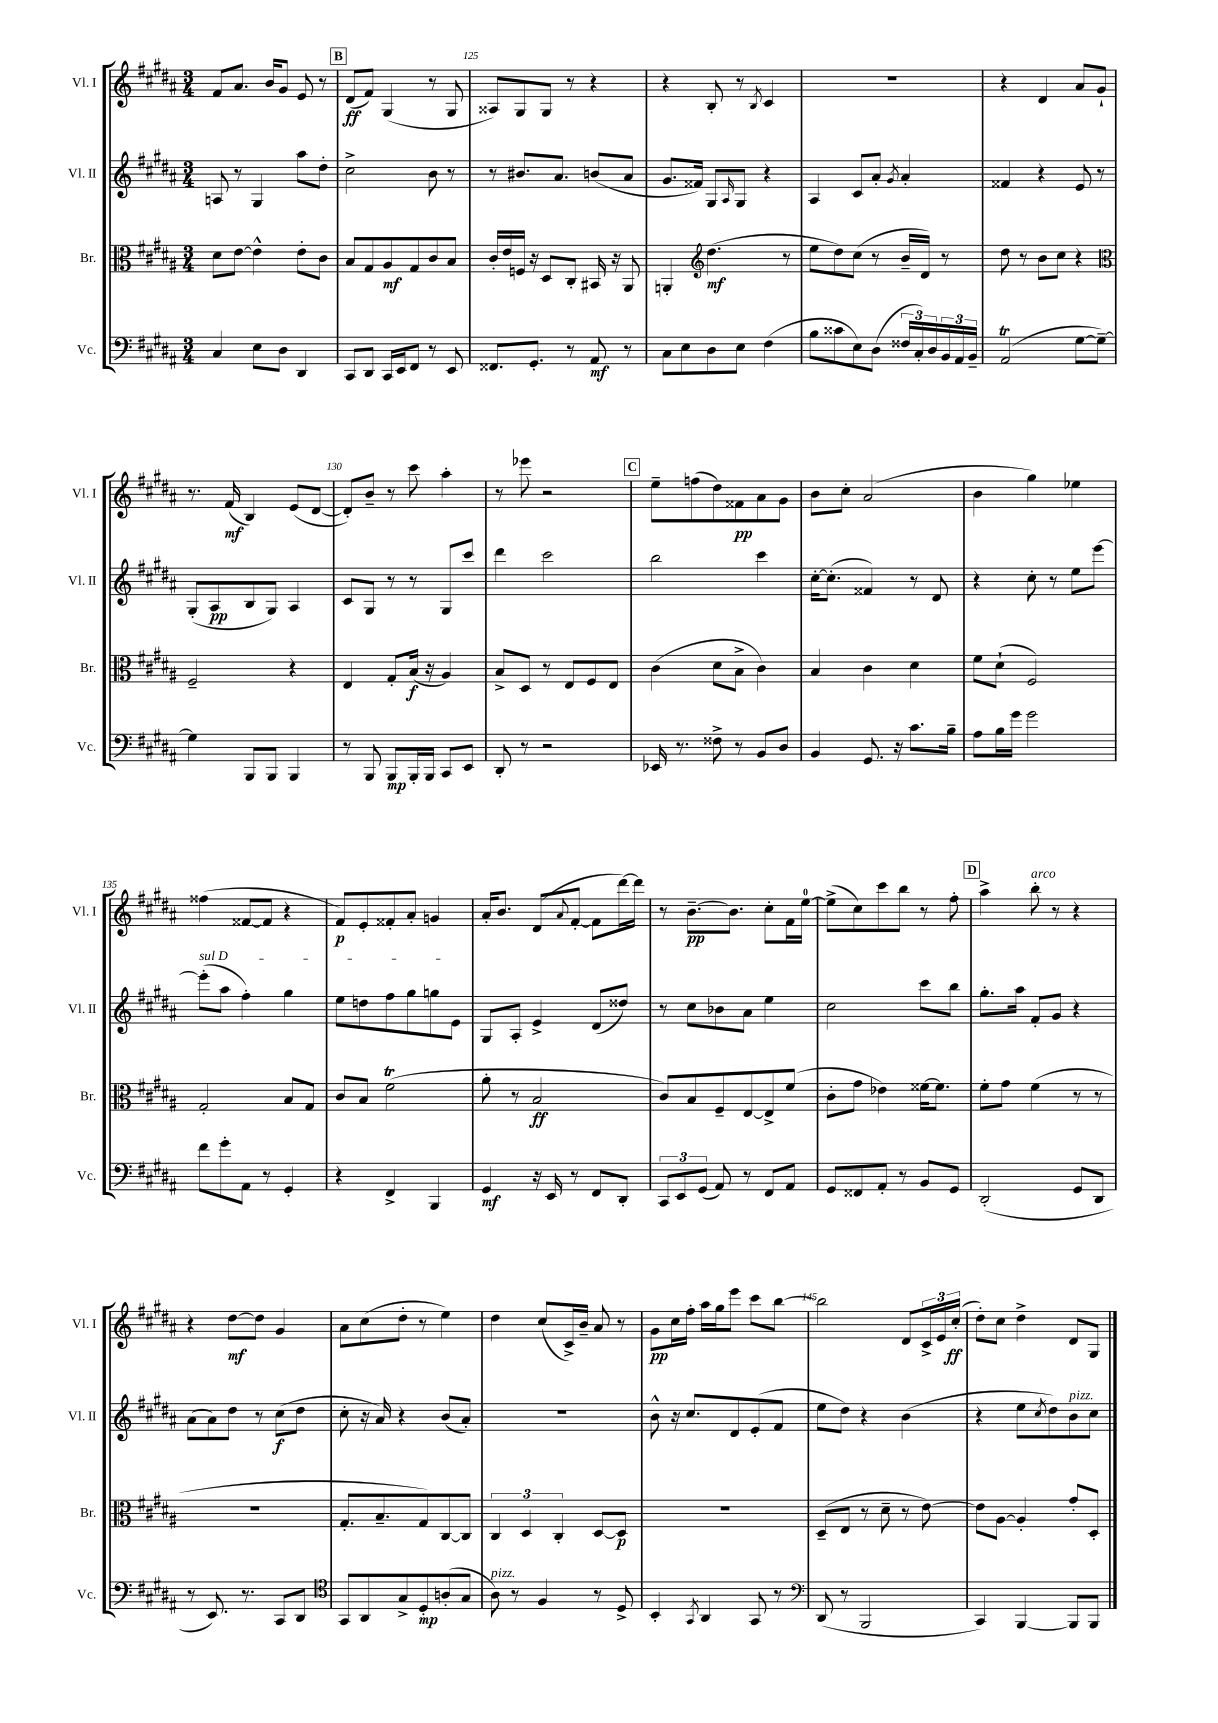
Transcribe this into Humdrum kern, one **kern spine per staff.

**kern	**kern	**kern	**kern
*staff4	*staff3	*staff2	*staff1
*clefF4	*clefC3	*clefG2	*clefG2
*k[f#c#g#d#a#]	*k[f#c#g#d#a#]	*k[f#c#g#d#a#]	*k[f#c#g#d#a#]
*M3/4	*M3/4	*M3/4	*M3/4
4C#/	8d#\L	8A/	8f#/L
.	[8e\J	8r	8.a#/J
8E\L	4e^^\]	4G#/	.
.	.	.	16b/LK
8D#\J	.	.	8g#/J
4DD#/	8e'\L	8aa#\L	8e/
.	8c#\J	8dd#'\J	8r
=	=	=	=
8CC#/L	8B/L	2cc#^\	(8d#/L
8DD#/J	8G#/	.	8f#/J)
16CC#/LL	8A#/	.	(4G#/
16EE/J	.	.	.
8FF#/J	8G#/	.	.
8r	8c#/	8b\	8r
8EE/	8B/J	8r	8G#/
=	=	=	=
8.FF##/L	16c#'/LL	8r	8A##/L)
.	16e/	.	.
.	16F/JJ	8.b#/L	8G#/
8.GG#'/J	16r	.	.
.	8D#/L	.	8G#/J
.	.	8.a#/J	.
8r	8C#'/J	.	8r
8AA#/	16BB#/	(8b/L	4r
.	16r	.	.
8r	8AA#/	8a#/J	.
=	=	=	=
8C#\L	4AA'/	8.g#/L	4r
8E\	.	.	.
.	.	16f##/Jk)	.
*	*clefG2	*	*
8D#\	(4.dd#\	8G#/L	8B'/
.	.	16qqA#/	.
8E\J	.	8G#/J	8r
.	.	.	8qB/
(4F#\	.	4r	4c#/
.	8r	.	.
=	=	=	=
8B\L	8ee\L	4A#/	2.r
8c##\	8dd#\)	.	.
8E\)	(8cc#\J	8c#/L	.
(8D#\J	8r	8a#'/J	.
.	.	8qg#/	.
24F##/LL	16b~/LL	4a#'/	.
24C#'/)	.	.	.
.	16d#/JJ)	.	.
24D#/	.	.	.
24BB/	8r	.	.
24AA#/	.	.	.
24BB~/JJ	.	.	.
=	=	=	=
(2AA#/	8dd#\	4f##/	4r
.	8r	.	.
.	8b\L	4r	4d#/
.	8cc#\J	.	.
[8G#\L	4r	8e/	8a#/L
8G#~\_J)	.	8r	8g#`/J
=	=	=	=
*	*clefC3	*	*
4G#\]	2F#~/	(8G#'/L	8.r
.	.	8A#/	.
.	.	.	(16f#/
8BBB/L	.	8B/	4B/)
8BBB/J	.	8G#/J)	.
4BBB/	4r	4A#/	(8e/L
.	.	.	[8d#/J
=	=	=	=
8r	4E/	8c#/L	8d#'/]L)
8BBB/	.	8G#/J	8b~/J
8BBB/L	8G#'/L	8r	8r
16BBB'/L	(16B/Jk	8r	8ccc#\
16BBB/JJ	16r	.	.
8CC#/L	4A#/)	8G#/L	4aa#'\
8EE/J	.	8ccc#/J	.
=	=	=	=
8DD#'/	8B^/L	4ddd#\	8r
8r	8D#/J	.	8eee-\
2r	8r	2ccc#\	2r
.	8E/L	.	.
.	8F#/	.	.
.	8E/J	.	.
=	=	=	=
16EE-/	(4c#\	2bb\	8ee~\L
8.r	.	.	.
.	.	.	(8ff\
8F##^\	8d#\L	.	8dd#\)
8r	8B^\J	.	8f##\
8BB/L	4c#\)	4ccc#\	8a#\
8D#/J	.	.	8g#\J
=	=	=	=
4BB/	4B/	[16cc#'\LK	8b\L
.	.	(8.cc#'\]J	.
.	.	.	8cc#'\J
8.GG#/	4c#\	4f##/)	(2a#/
16r	.	.	.
8.c#\L	4d#\	8r	.
.	.	8d#/	.
16B~\Jk	.	.	.
=	=	=	=
8A#\L	8f#\L	4r	4b\
16B\L	(8d#`\J	.	.
16g#\JJ	.	.	.
2g#\	2F#/)	8cc#'\	4gg#\)
.	.	8r	.
.	.	8ee\L	4ee-\
.	.	[8eee\J	.
=	=	=	=
8f#\L	2G#'/	(8eee'\]L	(4ff##\
8g#'\	.	8aa#\J	.
8AA#\J	.	4ff#'\)	[8f##/L
8r	.	.	8f##/]J
4GG#'/	8B/L	4gg#\	4r
.	8G#/J	.	.
=	=	=	=
4r	8c#/L	8ee\L	8f#/L)
.	8B/J	8dd\	8e'/
4FF#^/	(2f#\	8ff#\	8f##'/
.	.	8gg#\	8a#'/J
4BBB/	.	8gg\	4g/
.	.	8e\J	.
=	=	=	=
4GG#/	8a#'\	8G#/L	16a#'/LK
.	.	.	8.b/J
.	8r	8A#'/J	.
16r	2B/	4e^/	(8d#/L
16EE/	.	.	.
.	.	.	8qqa#/
8r	.	.	[8f#'/J
8FF#/L	.	(8d#/L	8f#\]L
8DD#'/J	.	8dd##/J)	[16ddd#\L)
.	.	.	16ddd#\]JJ
=	=	=	=
12CC#/L	8c#/L)	8r	8r
12EE/	.	.	.
.	8B/	8cc#\L	[8.b~\L
(12GG#/J	.	.	.
8AA#/)	8F#~/	8b-\	.
.	.	.	8.b\]J
8r	[8E/	8a#\J	.
8FF#/L	8E^/]	4ee\	8cc#'\L
8AA#/J	(8f#/J	.	16f#\L
.	.	.	[16ee\JJ
=	=	=	=
8GG#/L	8c#'\L	2cc#\	(8ee^\]L
8FF##/	8g#\J	.	8cc#\)
8AA#'/J	4e-\)	.	8ccc#\
8r	.	.	8bb\J
8BB/L	[16f##\LK	8ccc#\L	8r
.	8.f##\]J	.	.
8GG#/J	.	8bb\J	8ff#'\
=	=	=	=
(2DD#'/	8f#'\L	8.gg#'\L	4aa#^\
.	8g#\J	.	.
.	.	16aa#\Jk	.
.	(4f#\	8f#'/L	8bb'\
.	.	8g#/J	8r
8GG#/L	8r	4r	4r
8DD#/J	8r	.	.
=	=	=	=
8r	2.r	(8a#\L	4r
8.EE/)	.	8a#\)	.
.	.	8dd#\J	[8dd#\L
8.r	.	.	.
.	.	8r	8dd#\]J
8CC#/L	.	(8cc#\L	4g#/
8DD#/J	.	8dd#\J	.
=	=	=	=
*clefC4	*	*	*
8GG#/L	8.G#'/L	8cc#'\	8a#\L
8AA#/	.	16r	(8cc#\
.	8.B~/	16a#/)	.
8G#^/	.	4r	8dd#'\J
8D#'/	8G#/)	.	8r
(8A'/	[8C#/	(8b/L	4ee\)
8G#/J	8C#/]J	8a#'/J)	.
=	=	=	=
8A#\)	6C#/	2.r	4dd#\
8r	.	.	.
.	6D#/	.	.
4F#/	.	.	(8cc#/L
.	6C#'/	.	.
.	.	.	16c#^/L)
.	.	.	16b~/JJ
8r	[8D#/L	.	8a#/
8D#^/	8D#/]J	.	8r
=	=	=	=
4BB'/	2.r	8b^^\	8g#\L
.	.	16r	16cc#\L
.	.	8.cc#/L	16ff#'\JJ
8qGG#/	.	.	.
4AA#/	.	.	16aa#\LL
.	.	.	16gg#\J
.	.	8d#/	8eee\J
8GG#/	.	(8e'/	8ccc#\L
8r	.	8f#/J	[8bb\J
=	=	=	=
*clefF4	*	*	*
(8DD#/	(8D#~/L	8ee\L	2bb\]
8r	8E/J	8dd#\J)	.
2BBB/	8r	4r	.
.	8d#~\	.	.
.	8r	(4b\	8d#/L
.	[8e\)	.	24c#^/L
.	.	.	24e/
.	.	.	(24cc#'/JJ
=	=	=	=
4CC#/)	8e\]L	4r	8dd#'\L)
.	[8A#\J	.	8cc#\J
[4BBB/	4A#'/]	8ee\L	4dd#^\
.	.	8qcc#/	.
.	.	8dd#\)	.
8BBB/]L	8g#'/L	8b\	8d#/L
8BBB/J	8D#'/J	8cc#\J	8G#/J
==	==	==	==
*-	*-	*-	*-
